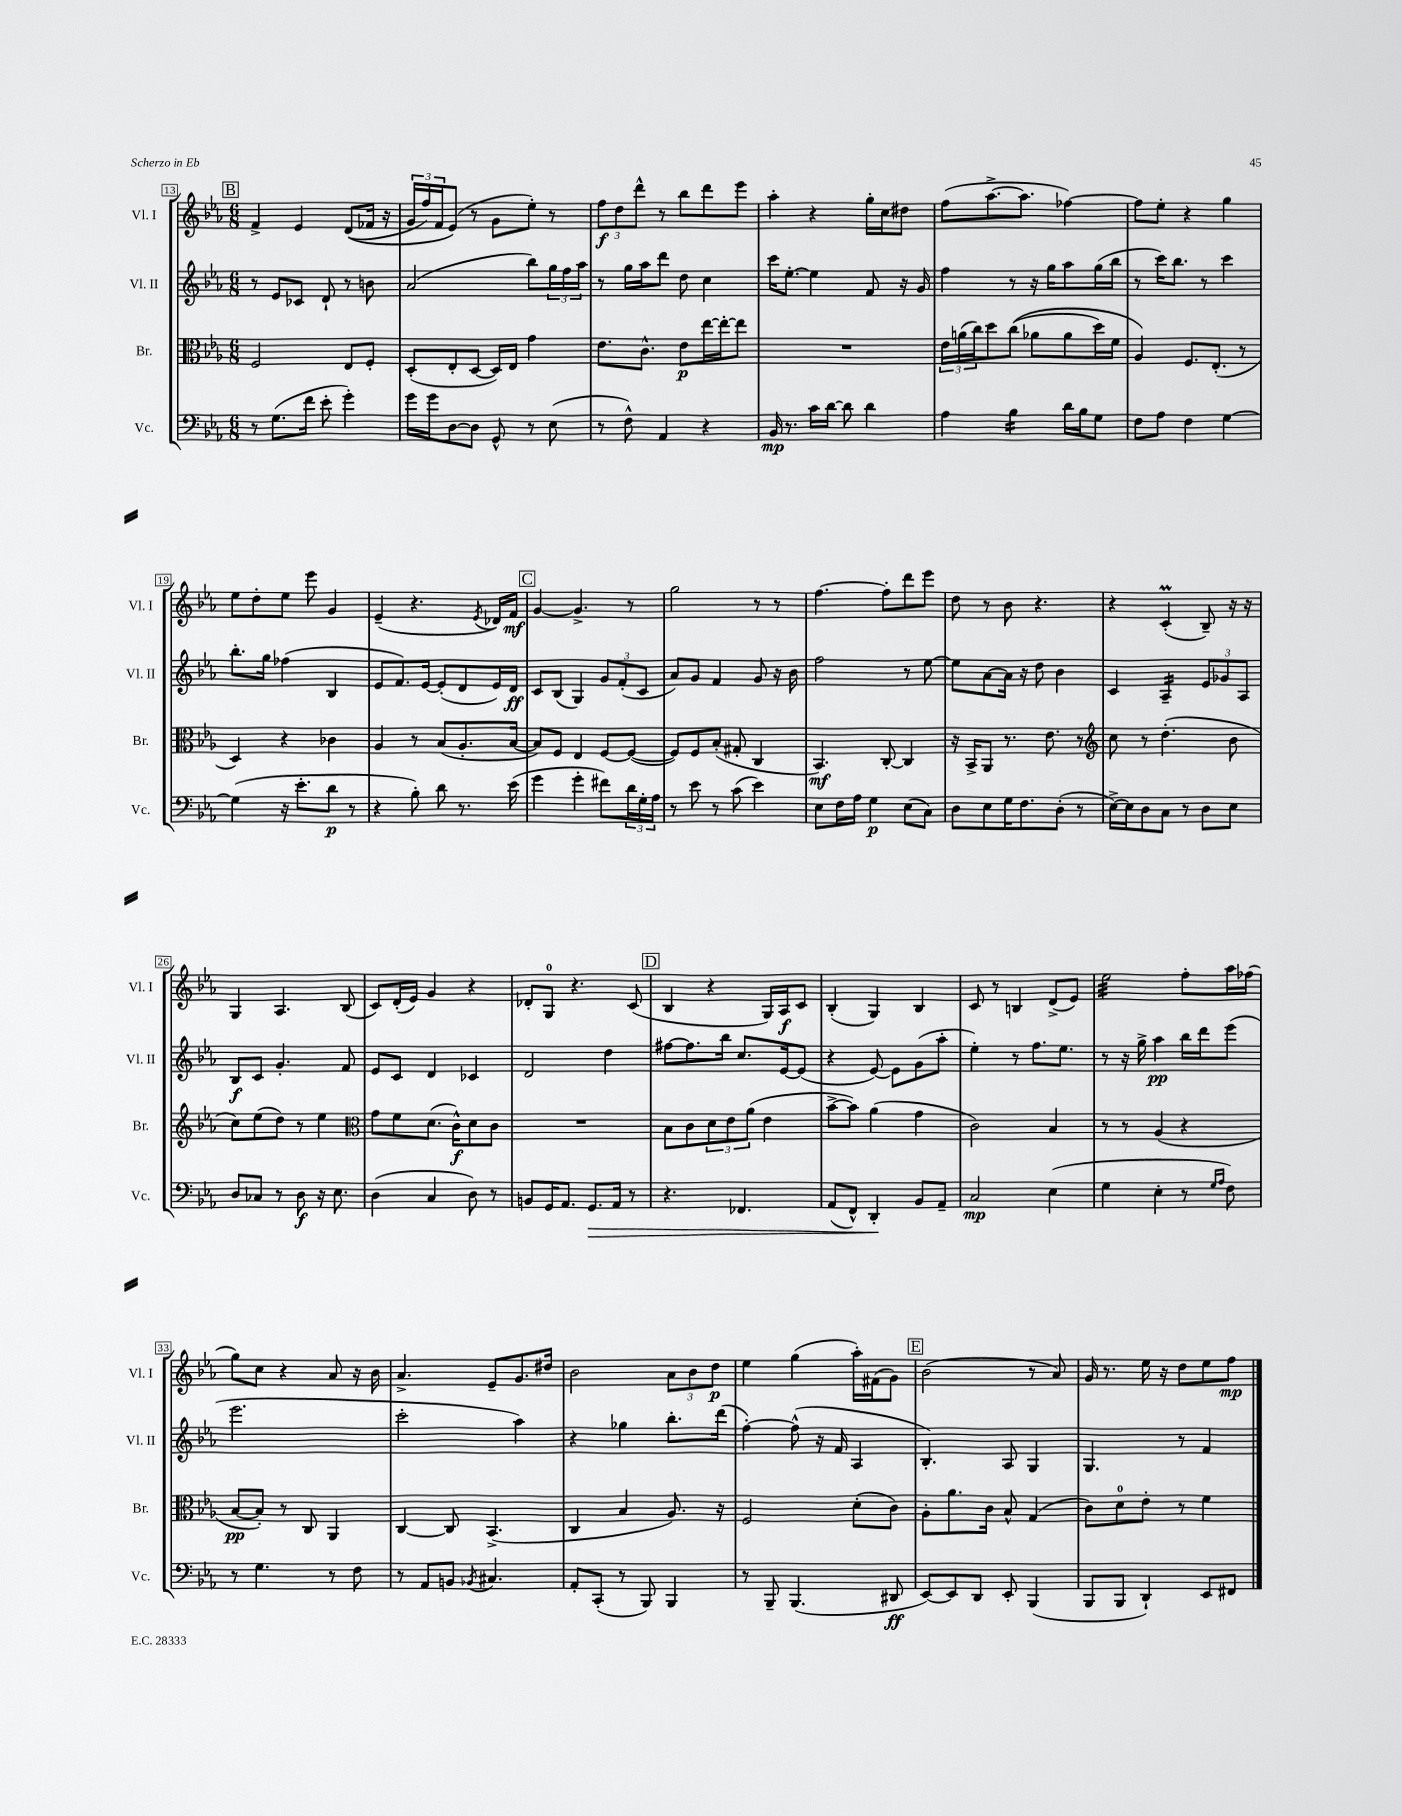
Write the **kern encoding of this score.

**kern	**kern	**kern	**kern
*staff4	*staff3	*staff2	*staff1
*clefF4	*clefC3	*clefG2	*clefG2
*k[b-e-a-]	*k[b-e-a-]	*k[b-e-a-]	*k[b-e-a-]
*M6/8	*M6/8	*M6/8	*M6/8
8r	2F	8r	4f^
(8.G	.	8e-	.
.	.	8c-	4e-
16f	.	.	.
8e-'	.	8d`	.
4g')	8E-	8r	&((8d
.	8F'	8b	16f-
.	.	.	16r
=	=	=	=
16g	(8D'	(2a-	24g
.	.	.	24ff)
16g	.	.	.
.	.	.	24f
[8D	8E-'	.	(8e-&)
8D]	[8D	.	8r
8GG^^	16D])	.	8g
.	16E-	.	.
8r	4g	8bb-)	8ee-')
(8E-	.	24gg	8r
.	.	24ff	.
.	.	24aa-	.
=	=	=	=
8r	8.e-	8r	12ff
.	.	.	12dd
8F^^)	.	16gg	.
.	.	.	12ddd^^
.	8.c^^	16aa-	.
4AA-	.	8ddd	8r
.	8e-	8dd	8bb-
4r	[16ee-	4cc	8ddd
.	16ee-'_	.	.
.	8ee-]	.	8eee-
=	=	=	=
16BB-	2.r	16ccc	4aa-'
8.r	.	[8.ee-'	.
16c	.	4ee-]	4r
[16d	.	.	.
8d]	.	.	.
4d	.	8f	16gg'
.	.	.	16cc
.	.	16r	8dd#
.	.	16g	.
=	=	=	=
4A-	24e-	4ff	(8ff
.	(24a	.	.
.	24cc)	.	.
.	8dd	.	[8.aa-^
4B-	&((8cc	8r	.
.	.	.	8.aa-]
.	8a-	16r	.
.	.	16gg	.
16d	8a-	8aa-	[4ff-)
16B-	.	.	.
8G	16dd)	(16gg	.
.	16f	16bb-	.
=	=	=	=
8F	4A-&)	8r	8ff-]
8A-	.	16ccc)	8ee-'
.	.	8.bb-	.
4F	8.F	.	4r
.	.	8r	.
.	(8.E-'	.	.
[4G	.	4ccc	4gg
.	8r	.	.
=	=	=	=
(4G]	4D)	8.bb-'	8ee-
.	.	.	8dd'
.	.	16gg	.
16r	4r	(4ff-	8ee-
8.e-'	.	.	.
.	.	.	8eee-
8d	4c-	4B-	4g
8r	.	.	.
=	=	=	=
4r	4A-	8e-	(4e-~
.	.	8.f)	.
8B-')	8r	.	4.r
.	.	[16e-	.
8d	(8B-	(8e-']	.
8.r	8.A-'	8d	.
.	.	.	8qe-
.	.	16e-)	16d-)
(16e-	[16B-	16d	16f
=	=	=	=
4g	8B-])	8c	[4g
.	8F	(8B-	.
4g'	4E-	4G)	4.g^]
8f#)	[8F	12g	.
.	.	(12f'	.
24d	(8F_	.	8r
24G'	.	12c	.
24A-	.	.	.
=	=	=	=
8r	8F])	8a-)	2gg
8e-	8F	8g	.
8r	(8B-'	4f	.
(8c	8G#'	.	.
4e-)	4C	8g	8r
.	.	16r	8r
.	.	16b-	.
=	=	=	=
8E-	4.BB-)	2ff	[4.ff
16F	.	.	.
16A-	.	.	.
4G	.	.	.
.	[8C'	.	8ff']
(8E-	4C]	8r	8ddd
8C)	.	[8ee-	8eee-
=	=	=	=
8D	16r	8ee-]	8dd
.	16BB-^	.	.
8E-	8AA-	[8a-	8r
16G	8.r	16a-]	8b-
8.F	.	16r	.
.	.	8dd	4.r
.	8.e-	.	.
(8D'	.	4b-	.
8r	8r	.	.
=	=	=	=
*	*clefG2	*	*
[16E-^)	8cc	4c	4r
16E-]	.	.	.
8D	8r	.	.
8C	(4.dd'	4A-~	(4c'
8r	.	.	.
8D	.	12e-	8B-~)
.	.	12g-	.
8E-	8b-	.	16r
.	.	12A-	.
.	.	.	16r
=	=	=	=
8D	8cc)	8B-	4G
8C-	(8ee-	8c	.
8r	8dd)	4.g'	4.A-
8D	8r	.	.
16r	4ee-	.	.
8.E-	.	.	.
.	.	8f	(8B-
=	=	=	=
*	*clefC3	*	*
(4D	8g	8e-	8c)
.	8f	8c	(16d'
.	.	.	16e-)
4C	(8.d	4d	4g
.	16c^^)	.	.
8D)	8d	4c-	4r
8r	8c	.	.
=	=	=	=
8BB	2.r	2d	8d-'
16GG	.	.	8G
8.AA-	.	.	.
.	.	.	4.r
8.GG	.	.	.
.	.	4dd	.
16AA-	.	.	.
8r	.	.	(8c
=	=	=	=
4.r	8B-	[8ff#	4B-
.	8c	8.ff#]	.
.	12d	.	4r
.	.	16bb-	.
.	12e-	.	.
4.FF-	.	8.cc	.
.	(12a-	.	.
.	4e-	.	16G)
.	.	[16e-	16A-
.	.	(8e-]	8c
=	=	=	=
(8AA-	[8b-^	4r	(4B-'
8FF^^)	8b-])	.	.
4DD'	(4a-	[8e-)	4G)
.	.	8e-]	.
8BB-	4g	(8g	4B-
8AA-~	.	8aa-'	.
=	=	=	=
2C	2c)	4ee-')	8c
.	.	.	8r
.	.	8r	4B
.	.	8.ff	.
(4E-	4B-	.	(8d^
.	.	8.ee-	.
.	.	.	8e-)
=	=	=	=
4G	8r	8r	2ee-
.	8r	16r	.
.	.	16gg^	.
4E-'	(4A-	4aa-	.
8r	4r	16bb-	8ff'
.	.	16ddd	.
16qqG	.	.	.
16qqA-	.	.	.
8F)	.	(8eee-	16aa-
.	.	.	(16ff-
=	=	=	=
8r	[8B-	2.eee-	8gg)
4.G	8B-'])	.	8cc
.	8r	.	4r
.	8C	.	.
8r	4AA-	.	8a-
8F	.	.	16r
.	.	.	16b-
=	=	=	=
8r	[4C	2ccc'	4.a-^
8AA-	.	.	.
8BB	8C]	.	.
8qBB-	.	.	.
4.C#	(4.BB-^	.	8e-~
.	.	4aa-)	8.g
.	.	.	16dd#
=	=	=	=
8AA-'	4C	4r	2b-
(8CC'	.	.	.
8r	4B-	4gg-	.
8BBB-)	.	.	.
4BBB-	8.A-)	8.bb-'	12a-
.	.	.	12b-
.	.	.	12dd
.	16r	(16ddd	.
=	=	=	=
8r	2F	[4ff')	4ee-
8BBB-~	.	.	.
(4.BBB-	.	(8ff^^]	(4gg
.	.	16r	.
.	.	16f	.
.	(8d'	4A-	16aa-')
.	.	.	(16f#
8DD#	8c)	.	8g)
=	=	=	=
[8EE-)	8A-'	4.B-')	(2b-
8EE-]	8.a-	.	.
8DD	.	.	.
.	16c	.	.
8EE-'	8B-^^	8A-	.
(4BBB-	(4G	4G	8r
.	.	.	8a-)
=	=	=	=
8BBB-	8c)	4.G	16g
.	.	.	8.r
8BBB-	8d	.	.
4DD`)	8e-'	.	16ee-
.	.	.	16r
.	8r	8r	8dd
8EE-	4f	4f	8ee-
8FF#	.	.	8ff
==	==	==	==
*-	*-	*-	*-
